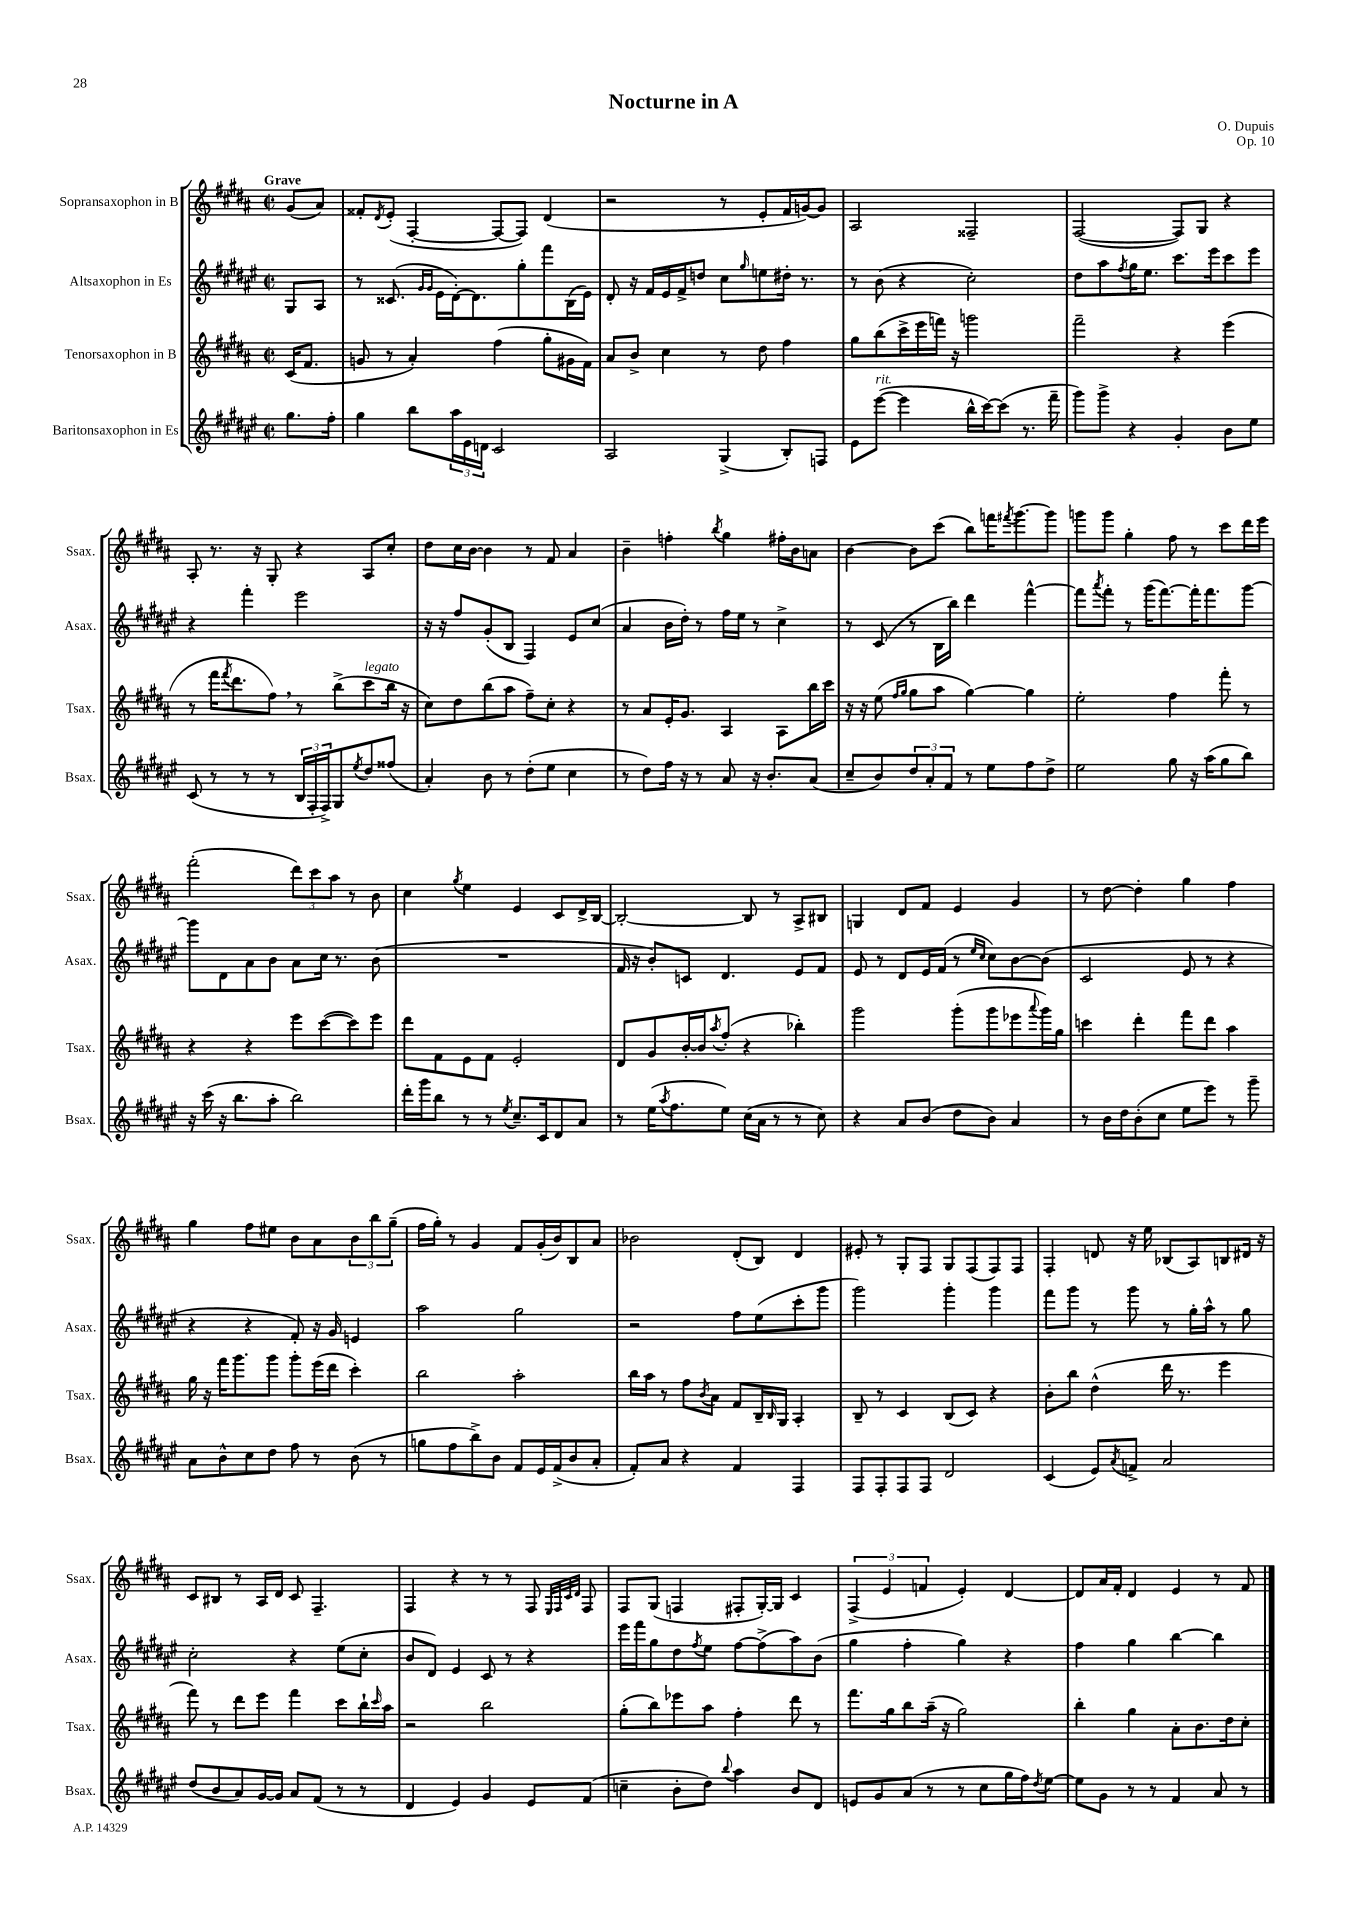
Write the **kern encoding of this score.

**kern	**kern	**kern	**kern
*staff4	*staff3	*staff2	*staff1
*clefG2	*clefG2	*clefG2	*clefG2
*k[f#c#g#d#a#e#]	*k[f#c#g#d#a#]	*k[f#c#g#d#a#e#]	*k[f#c#g#d#a#]
*M2/2	*M2/2	*M2/2	*M2/2
*met(c|)	*met(c|)	*met(c|)	*met(c|)
8.gg#	(16c#	8G#	(8g#
.	8.f#	.	.
.	.	8A#	8a#)
16ff#'	.	.	.
=	=	=	=
4gg#	8g	8r	8f##'
.	.	.	8qd#
.	8r	(8.c##	(8e'
8bb	4a#')	.	[4F#'
.	.	16qqg#	.
.	.	16qqg#	.
.	.	16e#	.
24aa#	.	[16d#')	.
24e#	.	.	.
.	.	8.d#]	.
24d	.	.	.
2c#	(4ff#	.	8F#_
.	.	8gg#'	8F#])
.	8gg#'	8fff#	(4d#
.	16g#	(16B	.
.	16f#)	16e#)	.
=	=	=	=
2A#	8a#	8d#'	2r
.	8b^	16r	.
.	.	16f#	.
.	4cc#	16e#	.
.	.	16f#^	.
.	.	8dd	.
(4G#^	8r	8cc#	8r
.	.	16qqgg#	.
.	8dd#	8ee	8e'
8B')	4ff#	16dd#'	16f#
.	.	8.r	[16g)
8F	.	.	8g]
=	=	=	=
8e#	8gg#	8r	2A#
([8eee#	(8bb	(8b	.
4eee#]	16ccc#^	4r	.
.	16eee	.	.
.	16fff)	.	.
.	16r	.	.
16bb^^	2ggg	2cc#')	2F##~
[16ccc#)	.	.	.
(8ccc#]	.	.	.
8.r	.	.	.
16fff#~	.	.	.
=	=	=	=
8ggg#)	2fff#~	8dd#	([2F#
8ggg#^	.	8aa#	.
.	.	8qff#	.
4r	.	16gg#	.
.	.	8.ee#	.
4g#'	4r	8.ccc#	8F#])
.	.	.	8G#
.	.	16eee#	.
8b	(4eee	8ccc#	4r
8ee#	.	8eee#	.
=	=	=	=
(8c#	8r	4r	8A#'
8r	16fff#	.	8.r
.	8qfff#	.	.
.	8.ddd#	.	.
8r	.	4fff#'	.
.	.	.	16r
8r	8ff#)	.	8G#'
24B	8r	2eee#	4r
24F#'	.	.	.
24F#^)	.	.	.
8G#	(8bb^	.	.
8qee#	.	.	.
8dd#	8ccc#	.	8A#
(8ff##	16bb	.	8cc#'
.	16r	.	.
=	=	=	=
4a#')	8cc#)	16r	8dd#
.	.	16r	.
.	8dd#	8ff#	16cc#
.	.	.	[16b
8b	(8bb	(8g#'	4b]
8r	8aa#	8B	.
(8dd#'	8ff#~)	4F#)	8r
8ee#	8cc#'	.	8f#
4cc#	4r	8e#	4a#
.	.	(8cc#	.
=	=	=	=
8r	8r	4a#	4b~
8dd#)	8a#	.	.
16ff#	16e'	16b	4ff'
16r	8.g#	16dd#')	.
8r	.	8r	.
.	.	.	8qbb
8a#	4A#	16ff#	4gg#
.	.	16ee#	.
16r	.	8r	.
8.b'	.	.	.
.	8A#	4cc#^	16ff#'
.	.	.	16b
(8a#	16bb	.	8a
.	16ccc#	.	.
=	=	=	=
8cc#~	16r	8r	[4b
.	16r	.	.
8b)	(8ee	(8c#	.
.	16qqff#	.	.
.	16qqgg#	.	.
12dd#	8gg#	8r	8b]
12a#'	.	.	.
.	8aa#	16B	(8ccc#
12f#	.	.	.
.	.	16bb)	.
8r	[4gg#)	4ddd#	8bb)
8ee#	.	.	16fff
.	.	.	8qfff#
.	.	.	[8.ggg#
8ff#	4gg#]	[4fff#^^	.
8dd#^	.	.	8ggg#]
=	=	=	=
2ee#	2ee'	8fff#]	8ggg
.	.	8qaaa#	.
.	.	8fff#'	8ggg
.	.	8r	4gg#'
.	.	(16ggg#	.
.	.	[8.fff#)	.
8gg#	4ff#	.	8ff#
16r	.	16fff#']	8r
(16aa#	.	8.fff#	.
8gg#	8fff#'	.	8ccc#
8bb)	8r	[8ggg#	16ddd#
.	.	.	16eee
=	=	=	=
16r	4r	8ggg#]	(2fff#'
(16ccc#	.	.	.
16r	.	8d#	.
8.bb	.	.	.
.	4r	8a#	.
8aa#'	.	8b	.
2bb)	8eee	8a#	12ddd#)
.	.	.	12ccc#
.	([8ccc#	16cc#	.
.	.	.	12aa#
.	.	8.r	.
.	8ccc#])	.	8r
.	8eee	(8b	8b
=	=	=	=
16ddd#'	8ddd#	1r	4cc#
16ggg#	.	.	.
8bb	8f#	.	.
.	.	.	8qgg#
8r	8e	.	4ee
8r	8f#	.	.
8qee#	.	.	.
8.cc#~	2e'	.	4e
16c#	.	.	.
8d#	.	.	8c#
8a#	.	.	16d#^
.	.	.	[16B
=	=	=	=
8r	8d#	16f#	2B'_
.	.	16r	.
(16ee#	8g#	8b')	.
8qaa#	.	.	.
8.ff#	.	.	.
.	[16b'	8c	.
.	16b]	.	.
.	8qaa#	.	.
8ee#)	(8ff#'	4.d#	.
(16cc#	4r	.	8B]
16a#	.	.	.
8r	.	.	8r
8r	4bb-')	8e#	8A#^
8cc#)	.	8f#	8B#
=	=	=	=
4r	2ggg#	8e#	4G
.	.	8r	.
8a#	.	8d#	8d#
(8b	.	16e#	8f#
.	.	(16f#	.
8dd#	(8ggg#'	8r	4e
.	.	16qqee#	.
.	.	16qqcc#	.
8b)	8ggg#	8cc#)	.
4a#	8eee-	[8b	4g#
.	8qqaaa#	.	.
.	16ggg#)	(8b]	.
.	16gg#	.	.
=	=	=	=
8r	4ccc	2c#	8r
16b	.	.	[8dd#
16dd#	.	.	.
(8b'	4ddd#'	.	4dd#']
8cc#	.	.	.
8ee#	8fff#	8e#	4gg#
8eee#)	8ddd#	8r	.
8r	4aa#	4r	4ff#
8ggg#~	.	.	.
=	=	=	=
8a#	16gg#	4r	4gg#
.	16r	.	.
8b^^	16fff#	.	.
.	8.ggg#	.	.
8cc#	.	4r	8ff#
8dd#	8ggg#	.	8ee#
8ff#	8ggg#'	8f#')	8b
8r	(16eee	16r	8a#
.	16ddd#	16g#	.
(8b	4ccc#')	4e	12b
.	.	.	12bb
8r	.	.	.
.	.	.	(12gg#~
=	=	=	=
8gg	2bb	2aa#	16ff#
.	.	.	16gg#')
8ff#	.	.	8r
8bb^)	.	.	4g#
8b	.	.	.
8f#	2aa#'	2gg#	8f#
16e#	.	.	(16g#'
(16f#^	.	.	16b)
8b	.	.	8B
8a#'	.	.	8a#
=	=	=	=
8f#')	16bb	2r	2b-
.	16aa#	.	.
8a#	8r	.	.
4r	8ff#	.	.
.	8qb	.	.
.	8a#	.	.
4f#	8f#	8ff#	(8d#'
.	16B~	(8ee#	8B)
.	16qqB	.	.
.	16G#	.	.
4F#	4A#'	8ccc#'	4d#
.	.	8ggg#	.
=	=	=	=
8F#	8B~	2ggg#)	8e#'
8F#'	8r	.	8r
8F#	4c#	.	8G#'
8F#	.	.	8F#
2d#	(8B	4ggg#'	8G#
.	8c#)	.	(8F#
.	4r	4ggg#	8F#)
.	.	.	8F#
=	=	=	=
(4c#	8b'	8fff#	4F#'
.	8bb	8ggg#	.
8e#)	(4dd#^^	8r	8d
8qa#	.	.	.
8f^	.	8ggg#	16r
.	.	.	16ee
2a#	16ddd#	8r	(8B-
.	8.r	.	.
.	.	16gg#'	8A#)
.	.	16aa#^^	.
.	4eee	8r	8B
.	.	8gg#	16d#
.	.	.	16r
=	=	=	=
(8dd#	8fff#)	2cc#'	8c#
8b	8r	.	8B#
8a#)	8ddd#	.	8r
[16g#	8eee	.	16A#
16g#]	.	.	16d#
8a#	4fff#	4r	8c#
(8f#	.	.	4.F#~
8r	8ccc#	(8ee#	.
8r	16bb`	8cc#'	.
.	16qqccc#	.	.
.	16aa#	.	.
=	=	=	=
4d#	2r	8b	4F#
.	.	8d#)	.
4e#)	.	4e#	4r
4g#	2bb	8c#	8r
.	.	8r	8r
8e#	.	4r	8F#
.	.	.	32qqE
.	.	.	32qqF#
.	.	.	32qqc#
.	.	.	32qqd#
(8f#	.	.	8F#
=	=	=	=
4cc~	(8gg#'	16eee#	8F#
.	.	16fff#	.
.	8bb)	8gg#	(8G#
8b'	8eee-	8dd#	4F
.	.	8qff#	.
8dd#)	8aa#	8ee#	.
8qqbb	.	.	.
4aa#	4ff#'	[8ff#	8F#'
.	.	(8ff#^]	[16G#')
.	.	.	16G#]
8b	8ddd#	8aa#)	4c#
8d#	8r	(8b	.
=	=	=	=
8e	8.fff#	4gg#	(6F#^
8g#	.	.	.
.	.	.	6e
.	16gg#	.	.
(8a#	8bb	4ff#'	.
.	.	.	6f
8r	(16aa#~	.	.
.	16r	.	.
8r	2gg#)	4gg#)	4e')
8cc#	.	.	.
16gg#	.	4r	[4d#
16ff#)	.	.	.
8qdd#	.	.	.
[8ee#	.	.	.
=	=	=	=
8ee#]	4bb'	4ff#	8d#]
8g#	.	.	16a#
.	.	.	16f#'
8r	4gg#	4gg#	4d#
8r	.	.	.
4f#	8a#'	[4bb	4e
.	8.b	.	.
8a#	.	4bb]	8r
.	16dd#	.	.
8r	8cc#'	.	8f#
==	==	==	==
*-	*-	*-	*-
